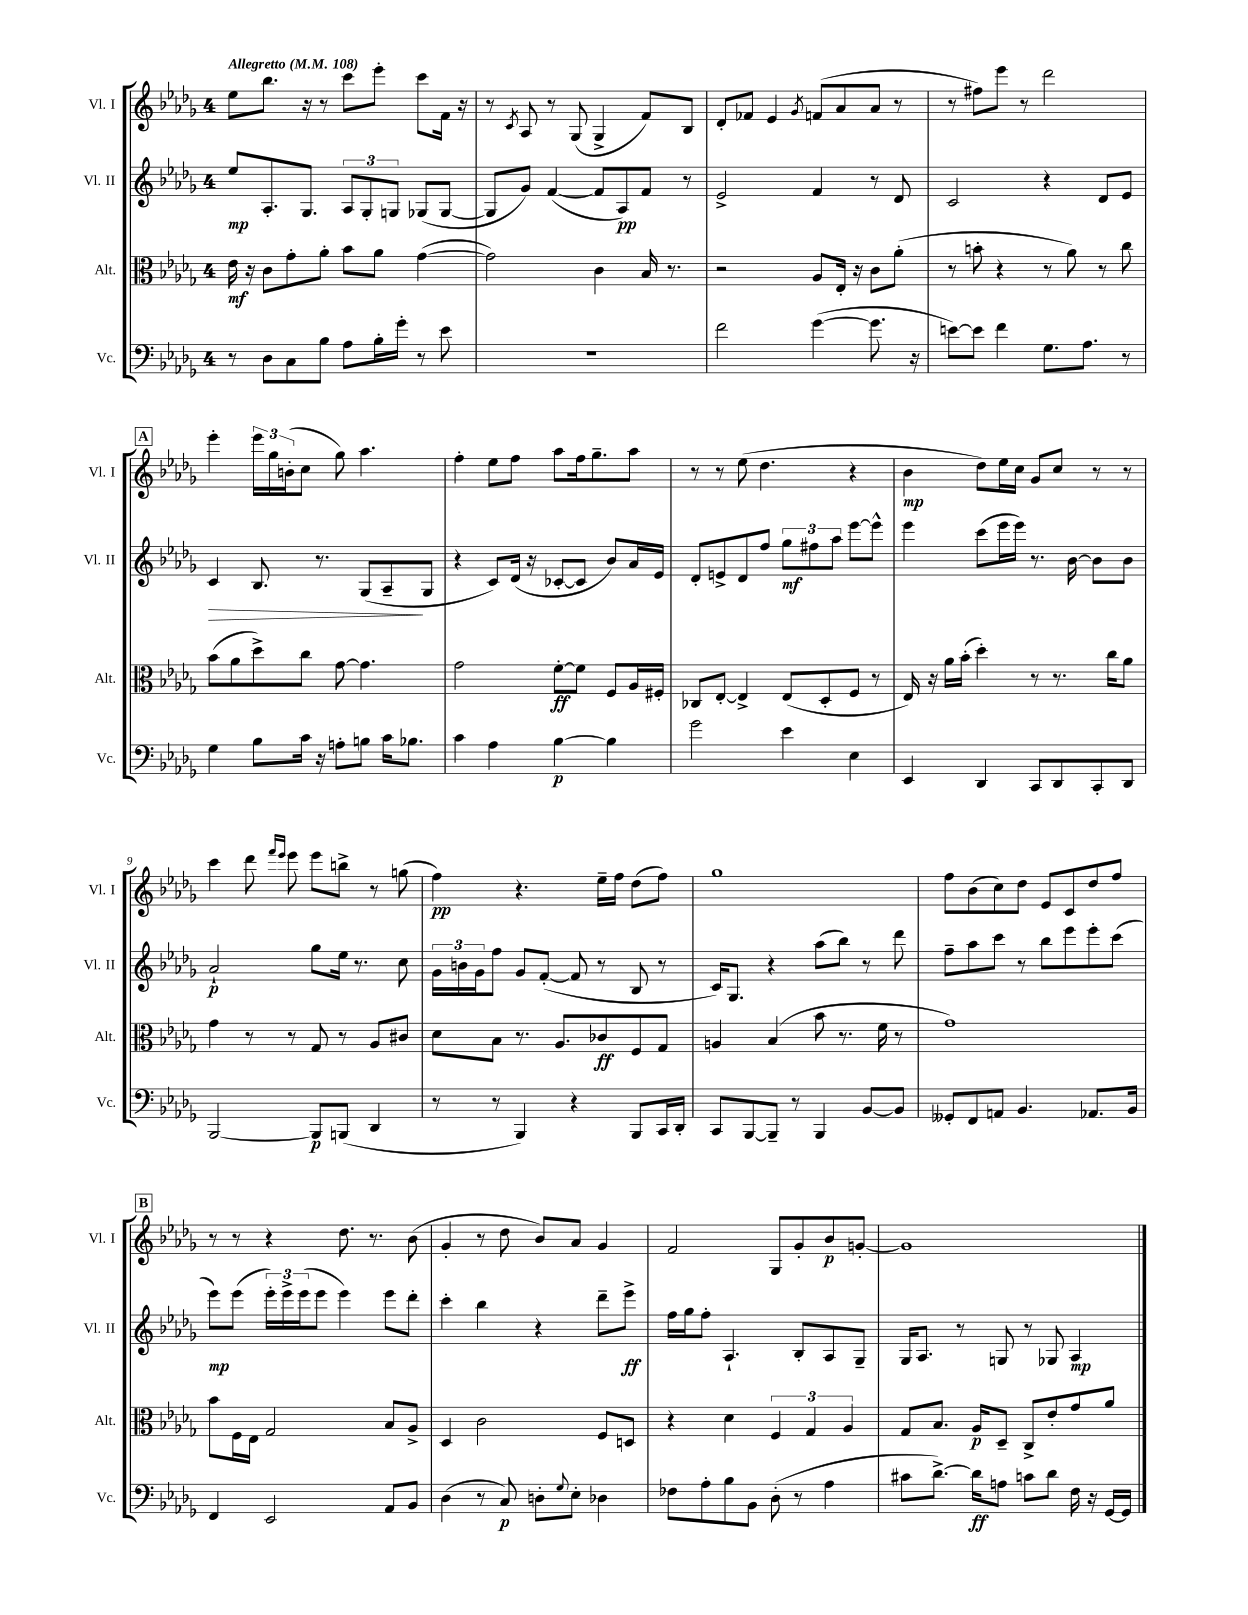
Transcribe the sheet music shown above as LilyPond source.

<<
\new StaffGroup <<
\new Staff = "s0" \with { instrumentName = "Vl. I" shortInstrumentName = "Vl. I" } {
    \clef treble \key des \major \once \override Staff.TimeSignature.style = #'single-digit \time 4/4 \tempo "Allegretto" 4 = 108
    ees''8 bes''8. r16 r8 c'''8 ees'''8-. c'''8 f'16 r16 |
    r8 \acciaccatura { c'8 } aes8 r8 ges8( ges4-> f'8) bes8 |
    des'8-. fes'8 ees'4 \acciaccatura { ges'8 } f'8( aes'8 aes'8 r8 |
    r8 fis''8) ees'''8 r8 des'''2 |
    \mark \markup { \box "A" } ees'''4-. \tuplet 3/2 { ees'''16 ges''16 b'16-.( } c''8 ges''8) aes''4. |
    f''4-. ees''8 f''8 aes''8 f''16 ges''8.-- aes''8 |
    r8 r8 ees''8( des''4. r4 |
    bes'4\mp des''8) ees''16 c''16 ges'8 c''8 r8 r8 |
    c'''4 des'''8 \grace { f'''16 ees'''16 } ees'''8 ees'''8 b''8-> r8 g''8( |
    f''4\pp) r4. ees''16-- f''16 des''8( f''8) |
    ges''1 |
    f''8 bes'8( c''8) des''8 ees'8 c'8 des''8 f''8 |
    \mark \markup { \box "B" } r8 r8 r4 des''8. r8. bes'8( |
    ges'4-. r8 des''8 bes'8) aes'8 ges'4 |
    f'2 ges8 ges'8-. bes'8\p g'8~-. |
    g'1 \bar "|." |
}
\new Staff = "s1" \with { instrumentName = "Vl. II" shortInstrumentName = "Vl. II" } {
    \clef treble \key des \major \once \override Staff.TimeSignature.style = #'single-digit \time 4/4
    ees''8\mp aes8.-. ges8. \tuplet 3/2 { aes8 ges8-. g8 } ges8( ges8~ |
    ges8 ges'8) f'4~( f'8 aes8\pp) f'8 r8 |
    ees'2-> f'4 r8 des'8 |
    c'2 r4 des'8 ees'8 |
    \mark \markup { \box "A" } c'4\> bes8. r8. ges8( aes8--\! ges8 |
    r4 c'8) des'16( r16 ces'8~-. ces'8 bes'8) aes'16 ees'16 |
    des'8-. e'8-> des'8 f''8 \tuplet 3/2 { ges''8\mf fis''8 aes''8 } ees'''8~ ees'''8-^ |
    ees'''4 c'''8( ees'''16 ees'''16) r8. bes'16~ bes'8 bes'8 |
    aes'2-!\p ges''8 ees''16 r8. c''8 |
    \tuplet 3/2 { ges'16 b'16 ges'16 } f''8 ges'8 f'8~-.( f'8 r8 bes8 r8 |
    c'16) ges8. r4 aes''8( bes''8) r8 des'''8 |
    f''8-- aes''8 c'''8 r8 bes''8 ees'''8 ees'''8-. c'''8( |
    \mark \markup { \box "B" } ees'''8\mp) ees'''8( \tuplet 3/2 { ees'''16-.) ees'''16-> ees'''16( } ees'''8 ees'''4) ees'''8 des'''8-. |
    c'''4-. bes''4 r4 des'''8-- ees'''8->\ff |
    f''16 ges''16 f''8-. aes4.-! bes8-. aes8 ges8-- |
    ges16 aes8. r8 g8 r8 ges8 aes4\mp \bar "|." |
}
\new Staff = "s2" \with { instrumentName = "Alt." shortInstrumentName = "Alt." } {
    \clef alto \key des \major \once \override Staff.TimeSignature.style = #'single-digit \time 4/4
    ees'16\mf r16 c'8 ges'8-. aes'8-. bes'8 aes'8 ges'4~( |
    ges'2) c'4 bes16 r8. |
    r2 aes8 ees16-. r16 c'8 aes'8-.( |
    r8 b'8-. r4 r8 aes'8) r8 c''8 |
    \mark \markup { \box "A" } bes'8( aes'8 des''8->) c''8 ges'8~ ges'4. |
    ges'2 f'8~-.\ff f'8 f8 aes16 fis16-. |
    ces8 ees8~-. ees4-> ees8( des8-. f8 r8 |
    ees16) r16 aes'16 bes'16-.( des''4-.) r8 r8. c''16 aes'8 |
    ges'4 r8 r8 ges8 r8 aes8 cis'8 |
    des'8 bes8 r8. aes8. ces'8\ff f8 ges8 |
    a4 bes4( bes'8 r8. f'16 r8 |
    ges'1) |
    \mark \markup { \box "B" } bes'8 f16 ees16 ges2 bes8 aes8-> |
    des4 c'2 f8 d8 |
    r4 des'4 \tuplet 3/2 { f4 ges4 aes4 } |
    ges8 bes8. aes16\p des8-- c8-> ees'8-. ges'8 aes'8 \bar "|." |
}
\new Staff = "s3" \with { instrumentName = "Vc." shortInstrumentName = "Vc." } {
    \clef bass \key des \major \once \override Staff.TimeSignature.style = #'single-digit \time 4/4
    r8 des8 c8 bes8 aes8 bes16-. ges'16-. r8 ees'8 |
    r1 |
    f'2 ges'4~( ges'8. r16 |
    e'8~) e'8 f'4 ges8. aes8. r8 |
    \mark \markup { \box "A" } ges4 bes8 c'16 r16 a8-. b8 c'16 bes8. |
    c'4 aes4 bes4~\p bes4 |
    ges'2 ees'4 ees4 |
    ees,4 des,4 c,8 des,8 c,8-. des,8 |
    bes,,2~ bes,,8\p b,,8( des,4 |
    r8 r8 bes,,4) r4 bes,,8 c,16 des,16-. |
    c,8 bes,,8~ bes,,8-- r8 bes,,4 bes,8~ bes,8 |
    geses,8-. f,8 a,8 bes,4. aes,8. bes,16 |
    \mark \markup { \box "B" } f,4 ees,2 aes,8 bes,8 |
    des4( r8 c8\p) d8-. \appoggiatura { ges8 } ees8-. des4 |
    fes8 aes8-. bes8 bes,8 des8-.( r8 aes4 |
    cis'8 des'8.~->) des'16\ff a8 c'8 des'8 f16 r16 ges,16~ ges,16 \bar "|." |
}
>>
>>
